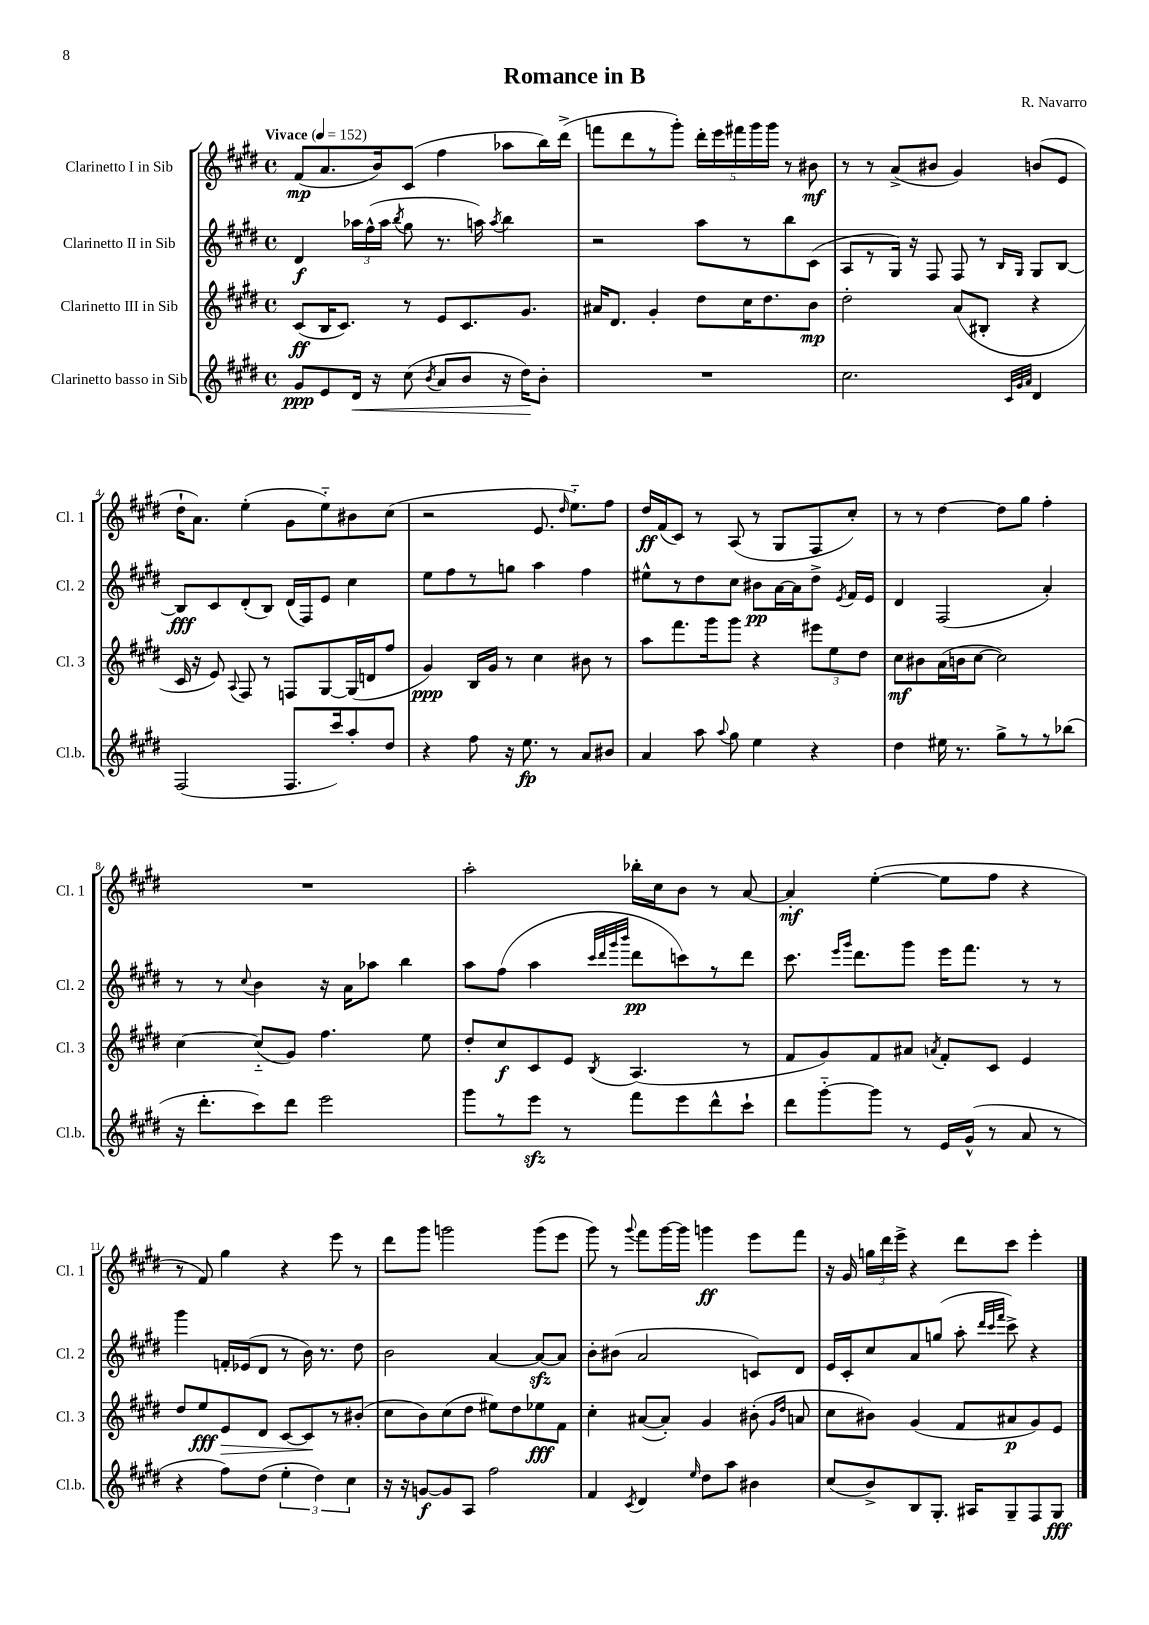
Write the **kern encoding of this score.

**kern	**dynam	**kern	**dynam	**kern	**dynam	**kern	**dynam
*part4	*part4	*part3	*part3	*part2	*part2	*part1	*part1
*staff4	*staff4	*staff3	*staff3	*staff2	*staff2	*staff1	*staff1
*I"Clarinetto basso in Sib	*	*I"Clarinetto III in Sib	*	*I"Clarinetto II in Sib	*	*I"Clarinetto I in Sib	*
*I'Cl.b.	*	*I'Cl. 3	*	*I'Cl. 2	*	*I'Cl. 1	*
*clefG2	*	*clefG2	*	*clefG2	*	*clefG2	*
*k[f#c#g#d#]	*	*k[f#c#g#d#]	*	*k[f#c#g#d#]	*	*k[f#c#g#d#]	*
*M4/4	*	*M4/4	*	*M4/4	*	*M4/4	*
*met(c)	*	*met(c)	*	*met(c)	*	*met(c)	*
*MM152	*	*MM152	*	*MM152	*	*MM152	*
=1	=1	=1	=1	=1	=1	=1	=1
!	!	!	!	!	!	!LO:TX:a:B:t=Vivace	!
8g#/L	ppp	(8c#/L	ff	4d#/	f	(8f#/L	mp
8e/	.	16B/K	.	.	.	8.a/	.
.	.	8.c#/J)	.	.	.	.	.
!	!LO:HP:b	!	!	!	!	!	!
16d#/Jk	<	.	.	24aa-X\LL	.	.	.
.	.	.	.	(24ff#^^\	.	.	.
16r	.	.	.	.	.	16b/k)	.
.	.	.	.	24aa-\JJ	.	.	.
.	.	.	.	8qbb/	.	.	.
(8cc#\	.	8r	.	8gg#\	.	(8c#/J	.
8qb/	.	.	.	.	.	.	.
8a/L	.	8e/L	.	8.r	.	4ff#\	.
8b/J	.	8.c#/	.	.	.	.	.
.	.	.	.	16aan\)	.	.	.
.	.	.	.	8qaa/	.	.	.
16r	.	.	.	4bb\	.	8aa-X\L	.
16dd#\KL)	.	8.g#/J	.	.	.	.	.
8b'\J	[	.	.	.	.	16bb\L)	.
.	.	.	.	.	.	(16ddd#^\JJ	.
=2	=2	=2	=2	=2	=2	=2	=2
1r	.	16a#X/KL	.	2r	.	8fffn\L	.
.	.	8.d#/J	.	.	.	.	.
.	.	.	.	.	.	8ddd#\	.
.	.	4g#'/	.	.	.	8r	.
.	.	.	.	.	.	8ggg#'\J)	.
.	.	8dd#\L	.	8aa\L	.	20ddd#'\LL	.
.	.	.	.	.	.	20eee\	.
.	.	.	.	.	.	20fff#X\	.
.	.	16cc#\K	.	8r	.	.	.
.	.	.	.	.	.	20ggg#\	.
.	.	8.dd#\	.	.	.	.	.
.	.	.	.	.	.	20ggg#\JJ	.
.	.	.	.	8bb\	.	8r	.
.	.	8b\J	mp	(8c#\J	.	8b#X\	mf
=3	=3	=3	=3	=3	=3	=3	=3
2.cc#\	.	2dd#'\	.	8A/L	.	8r	.
.	.	.	.	8r	.	8r	.
.	.	.	.	16G#/Jk)	.	(8a^/L	.
.	.	.	.	16r	.	.	.
.	.	.	.	8F#/	.	8b#X/J	.
.	.	(8a/L	.	8F#/	.	4g#/)	.
.	.	8B#X'/J	.	8r	.	.	.
32qqc#/LLL	.	.	.	.	.	.	.
32qqg#/	.	.	.	16qqB/LL	.	.	.
32qqa/JJJ	.	.	.	16qqG#/JJ	.	.	.
4d#/	.	4r	.	8G#/L	.	(8bn/L	.
.	.	.	.	[8B/J	.	8e/J	.
!!LO:LB:g=z
=4	=4	=4	=4	=4	=4	=4	=4
(2F#/	.	16c#/	.	8B/L]	fff	16dd#`\KL	.
.	.	16r	.	.	.	8.a\J)	.
.	.	8e/)	.	8c#/	.	.	.
.	.	8qqA/	.	.	.	.	.
.	.	8F#/	.	(8d#'/	.	(4ee'\	.
.	.	8r	.	8B/J)	.	.	.
8.F#/L	.	8Fn/L	.	(16d#/LL	.	8g#\L	.
.	.	.	.	16F#/J)	.	.	.
.	.	[8G#/	.	8e/J	.	8ee\)	.
16ccc#/k)	.	.	.	.	.	.	.
8aa'/	.	(16G#/L]	.	4cc#\	.	8b#X\	.
.	.	16dn/J	.	.	.	.	.
8dd#/J	.	8ff#/J	.	.	.	(8cc#\J	.
=5	=5	=5	=5	=5	=5	=5	=5
4r	.	4g#/)	ppp	8ee\L	.	2r	.
.	.	.	.	8ff#\	.	.	.
8ff#\	.	16B/LL	.	8r	.	.	.
.	.	16g#/JJ	.	.	.	.	.
16r	.	8r	.	8ggn\J	.	.	.
8.ee\	fp	.	.	.	.	.	.
.	.	4cc#\	.	4aa\	.	8.e/	.
8r	.	.	.	.	.	.	.
.	.	.	.	.	.	16qqdd#/	.
.	.	.	.	.	.	8.ee\L)	.
8a/L	.	8b#X\	.	4ff#\	.	.	.
8b#X/J	.	8r	.	.	.	8ff#\J	.
=6	=6	=6	=6	=6	=6	=6	=6
4a/	.	8aa\L	.	8ee#X^^\L	.	16dd#/LL	ff
.	.	.	.	.	.	(16f#/J	.
.	.	8.fff#\	.	8r	.	8c#/J)	.
8aa\	.	.	.	8dd#\	.	8r	.
.	.	16ggg#\k	.	.	.	.	.
8qqaa/	.	.	.	.	.	.	.
8gg#\	.	8ggg#\J	.	8cc#\J	.	(8A/	.
4ee\	.	4r	.	8b#X\L	pp	8r	.
.	.	.	.	[16a\L	.	8G#/L	.
.	.	.	.	16a\J]	.	.	.
4r	.	12eee#X\L	.	8dd#^\J	.	8F#/	.
.	.	12ee\	.	.	.	.	.
.	.	.	.	8qe/	.	.	.
.	.	.	.	16f#/LL	.	8cc#'/J)	.
.	.	12dd#\J	.	.	.	.	.
.	.	.	.	16e/JJ	.	.	.
=7	=7	=7	=7	=7	=7	=7	=7
4dd#\	.	8cc#\L	mf	4d#/	.	8r	.
.	.	8b#X\	.	.	.	8r	.
16ee#X\	.	(16a\L	.	(2F#/	.	[4dd#\	.
8.r	.	16bn\J	.	.	.	.	.
.	.	[8cc#\J	.	.	.	.	.
8gg#^\L	.	2cc#\])	.	.	.	8dd#\L]	.
8r	.	.	.	.	.	8gg#\J	.
8r	.	.	.	4a'/)	.	4ff#'\	.
(8bb-X\J	.	.	.	.	.	.	.
!!LO:LB:g=z
=8	=8	=8	=8	=8	=8	=8	=8
16r	.	[4cc#\	.	8r	.	1r	.
8.ddd#'\L	.	.	.	.	.	.	.
.	.	.	.	8r	.	.	.
.	.	.	.	8qqcc#/	.	.	.
8ccc#\)	.	(8cc#/L]	.	4b\	.	.	.
8ddd#\J	.	8g#/J)	.	.	.	.	.
2eee\	.	4.ff#\	.	16r	.	.	.
.	.	.	.	16a\KL	.	.	.
.	.	.	.	8aa-X\J	.	.	.
.	.	.	.	4bb\	.	.	.
.	.	8ee\	.	.	.	.	.
=9	=9	=9	=9	=9	=9	=9	=9
8ggg#\L	.	8dd#'/L	.	8aa\L	.	2aa'\	.
8r	.	8cc#/	f	(8ff#\J	.	.	.
8eeezz\J	.	8c#/	.	4aa\	.	.	.
8r	.	8e/J	.	.	.	.	.
.	.	.	.	32qqccc#/LLL	.	.	.
.	.	.	.	32qqddd#/	.	.	.
.	.	.	.	32qqggg#/	.	.	.
.	.	8qB/	.	32qqbbb/JJJ	.	.	.
8fff#\L	.	(4.A/	.	8ddd#\L	pp	16bb-X'\LL	.
.	.	.	.	.	.	16cc#\J	.
8eee\	.	.	.	8cccn\)	.	8b\J	.
8ddd#^^\	.	.	.	8r	.	8r	.
8ccc#`\J	.	8r	.	8ddd#\J	.	[8a/	.
=10	=10	=10	=10	=10	=10	=10	=10
8ddd#\L	.	8f#/L	.	8.ccc#\	.	4a'/]	mf
[8ggg#\	.	8g#/)	.	.	.	.	.
.	.	.	.	16qqeee/LL	.	.	.
.	.	.	.	16qqggg#/JJ	.	.	.
.	.	.	.	8.ddd#\L	.	.	.
8ggg#\J]	.	8f#/	.	.	.	([4ee'\	.
8r	.	8a#X/J	.	8ggg#\J	.	.	.
.	.	8qan/	.	.	.	.	.
16e/LL	.	8f#'/L	.	16eee\KL	.	8ee\L]	.
(16g#^^/JJ	.	.	.	8.fff#\J	.	.	.
8r	.	8c#/J	.	.	.	8ff#\J	.
8a/	.	4e/	.	8r	.	4r	.
8r	.	.	.	8r	.	.	.
!!LO:LB:g=z
=11	=11	=11	=11	=11	=11	=11	=11
4r	.	8dd#/L	.	4ggg#\	.	8r	.
.	.	8ee/	fff	.	.	8f#/)	.
!	!	!	!LO:HP:b	!	!	!	!
8ff#\L)	.	8e/	>	16fn'/LL	.	4gg#\	.
.	.	.	.	(16e-X/J	.	.	.
(8dd#\J	.	8d#/J	.	8d#/J	.	.	.
6ee'\	.	[8c#/L	.	8r	.	4r	.
.	.	8c#/]	.	16b\)	.	.	.
6dd#\)	.	.	.	.	.	.	.
.	.	.	.	8.r	.	.	.
.	.	8r	]	.	.	8eee\	.
6cc#\	.	.	.	.	.	.	.
.	.	(8b#X'/J	.	8dd#\	.	8r	.
=12	=12	=12	=12	=12	=12	=12	=12
16r	.	8cc#\L	.	2b\	.	8ddd#\L	.
16r	.	.	.	.	.	.	.
[8gn/L	f	8b\)	.	.	.	8ggg#\J	.
8g/]	.	(8cc#\	.	.	.	2gggn\	.
8A/J	.	8dd#\J	.	.	.	.	.
2ff#\	.	8ee#X\L)	.	[4a/	.	.	.
.	.	8dd#\	.	.	.	.	.
.	.	8ee-X\	fff	8azz/L_	.	(8ggg\L	.
.	.	8f#\J	.	8a/J]	.	8eee\J	.
=13	=13	=13	=13	=13	=13	=13	=13
4f#/	.	4cc#'\	.	8b'\L	.	8ggg#\)	.
.	.	.	.	(8b#X\J	.	8r	.
8qc#/	.	.	.	.	.	8qqggg#/	.
4d#/	.	([8a#X/L	.	2a/	.	8fff#\L	.
.	.	8a#'/J])	.	.	.	[16ggg#\L	.
.	.	.	.	.	.	16ggg#\JJ]	.
16qqee/	.	.	.	.	.	.	.
8dd#\L	.	4g#/	.	.	.	4gggn\	ff
8aa\J	.	.	.	.	.	.	.
4b#X\	.	(8b#X'\	.	8cn/L)	.	8eee\L	.
.	.	16qqg#/LL	.	.	.	.	.
.	.	16qqdd#/JJ	.	.	.	.	.
.	.	8an/	.	8d#/J	.	8fff#\J	.
=14	=14	=14	=14	=14	=14	=14	=14
(8cc#/L	.	8cc#\L	.	16e/LL	.	16r	.
.	.	.	.	16c#'/J	.	16g#/	.
8b^/)	.	8b#X\J)	.	8cc#/	.	24ggn\LL	.
.	.	.	.	.	.	24ddd#\	.
.	.	.	.	.	.	24eee^\JJ	.
8B/	.	(4g#/	.	8a/	.	4r	.
8.G#'/J	.	.	.	(8ggn/J	.	.	.
.	.	8f#/L	.	8aa'\	.	8ddd#\L	.
16A#X/KL	.	.	.	.	.	.	.
.	.	.	.	32qqddd#/LLL	.	.	.
.	.	.	.	32qqccc#/	.	.	.
.	.	.	.	32qqfff#/JJJ	.	.	.
8G#~/	.	8a#X/	p	8ccc#^\)	.	8ccc#\J	.
8F#/	.	8g#/)	.	4r	.	4eee'\	.
8G#/J	fff	8e/J	.	.	.	.	.
==	==	==	==	==	==	==	==
*-	*-	*-	*-	*-	*-	*-	*-
